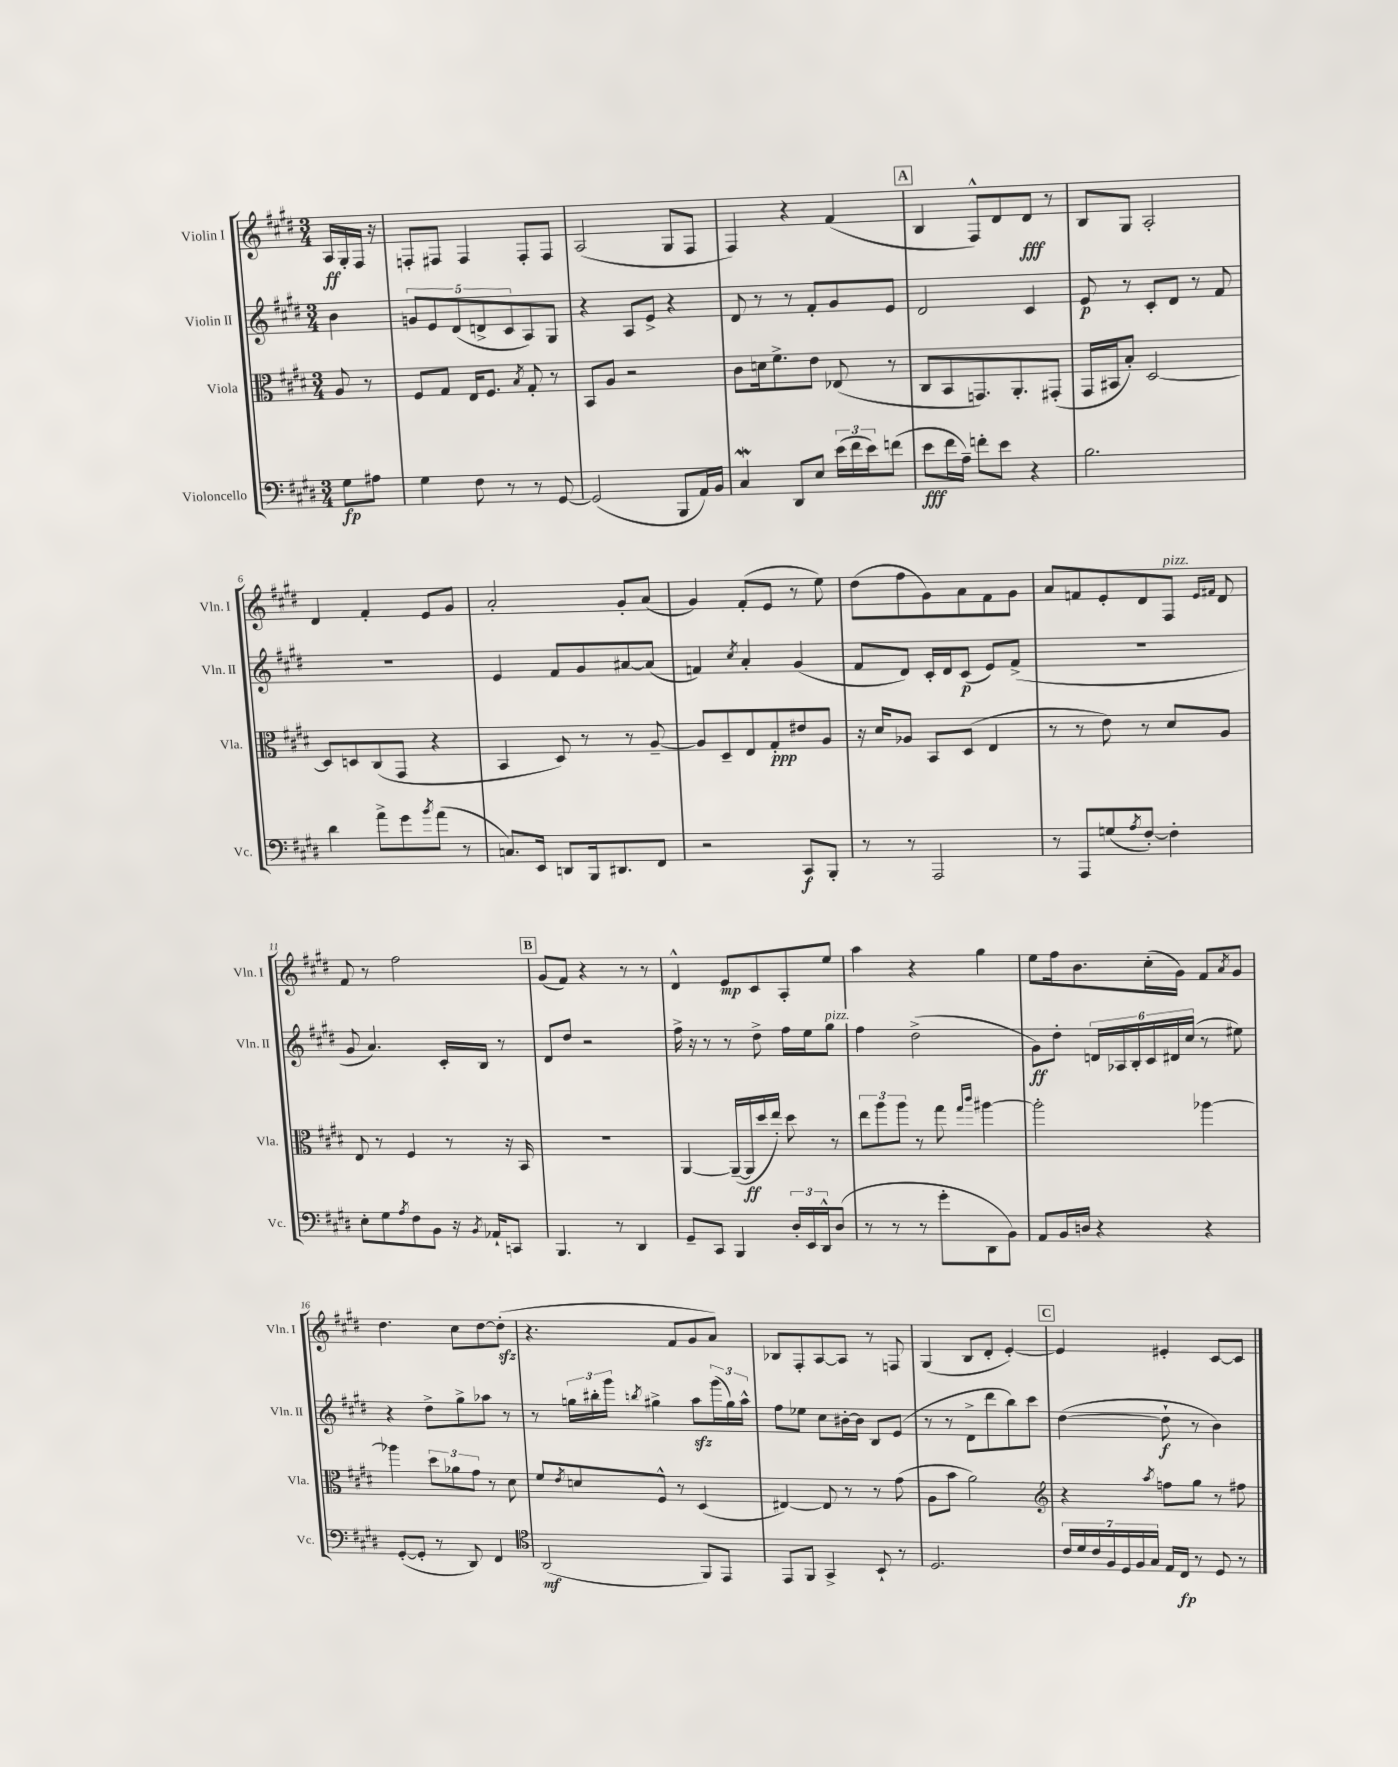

**kern	**dynam	**kern	**dynam	**kern	**dynam	**kern	**dynam
*part4	*part4	*part3	*part3	*part2	*part2	*part1	*part1
*staff4	*staff4	*staff3	*staff3	*staff2	*staff2	*staff1	*staff1
*I"Violoncello	*	*I"Viola	*	*I"Violin II	*	*I"Violin I	*
*I'Vc.	*	*I'Vla.	*	*I'Vln. II	*	*I'Vln. I	*
*clefF4	*	*clefC3	*	*clefG2	*	*clefG2	*
*k[f#c#g#d#]	*	*k[f#c#g#d#]	*	*k[f#c#g#d#]	*	*k[f#c#g#d#]	*
*M3/4	*	*M3/4	*	*M3/4	*	*M3/4	*
=	=	=	=	=	=	=	=
8G#\L	fp	8A/	.	4b\	.	16A/LL	ff
.	.	.	.	.	.	16G#'/	.
8A#X\J	.	8r	.	.	.	16F#/JJ	.
.	.	.	.	.	.	16r	.
=1	=1	=1	=1	=1	=1	=1	=1
4G#\	.	8F#/L	.	10gn/L	.	8Fn'/L	.
.	.	.	.	10e/	.	.	.
.	.	8G#/J	.	.	.	8F#X/J	.
.	.	.	.	(10d#/	.	.	.
8F#\	.	16E/KL	.	.	.	4F#/	.
.	.	.	.	10dn^/	.	.	.
.	.	8.F#/J	.	.	.	.	.
8r	.	.	.	.	.	.	.
.	.	.	.	10c#/	.	.	.
.	.	8qB/	.	.	.	.	.
8r	.	8G#'/	.	8A/)	.	8F#'/L	.
[8GG#/	.	8r	.	8G#/J	.	8F#/J	.
=2	=2	=2	=2	=2	=2	=2	=2
(2GG#/]	.	8BB/L	.	4r	.	(2A/	.
.	.	8A/J	.	.	.	.	.
.	.	2r	.	8A/L	.	.	.
.	.	.	.	8e^/J	.	.	.
8BBB/L	.	.	.	4r	.	8G#/L	.
16AA/L)	.	.	.	.	.	8F#/J	.
16BB/JJ	.	.	.	.	.	.	.
=3	=3	=3	=3	=3	=3	=3	=3
4C#W/	.	8c#\L	.	8d#/	.	4F#/)	.
.	.	16dn\k	.	8r	.	.	.
.	.	8.f#^\	.	.	.	.	.
8DD#/L	.	.	.	8r	.	4r	.
8E/J	.	8e\J	.	8f#'/L	.	.	.
(24e\LL	.	(8E-X/	.	8g#/	.	(4f#/	.
24f#\	.	.	.	.	.	.	.
24e\J)	.	.	.	.	.	.	.
(8fn\J	.	8r	.	8e/J	.	.	.
!!LO:REH:place=s1:t=A
=4	=4	=4	=4	=4	=4	=4	=4
8e\L	fff	8C#/L	.	2d#/	.	4B/	.
16f#\L	.	8BB/	.	.	.	.	.
16A~\JJ)	.	.	.	.	.	.	.
8fn'\L	.	8.GGn/)	.	.	.	8F#^^/L)	.
8e\J	.	.	.	.	.	8d#/	.
.	.	8.AA'/	.	.	.	.	.
4r	.	.	.	4c#/	.	8d#/J	fff
.	.	(8GG#X'/J	.	.	.	8r	.
=5	=5	=5	=5	=5	=5	=5	=5
2.B\	.	16GG#/LL	.	8e/	p	8B/L	.
.	.	16BB#X/J	.	.	.	.	.
.	.	8B'/J)	.	8r	.	8G#/J	.
.	.	[2D#/	.	8c#'/L	.	2A'/	.
.	.	.	.	8d#/J	.	.	.
.	.	.	.	8r	.	.	.
.	.	.	.	8f#/	.	.	.
!!LO:LB:g=z
=6	=6	=6	=6	=6	=6	=6	=6
4d#\	.	8D#/L]	.	2.r	.	4d#/	.
.	.	8Dn/	.	.	.	.	.
8a^\L	.	(8C#/	.	.	.	4f#'/	.
8g#\	.	8GG#/J	.	.	.	.	.
8qb/	.	.	.	.	.	.	.
(8a\J	.	4r	.	.	.	8e/L	.
8r	.	.	.	.	.	8g#/J	.
=7	=7	=7	=7	=7	=7	=7	=7
8.Cn/L)	.	4BB/	.	4e/	.	2a'/	.
16EE/Jk	.	.	.	.	.	.	.
8DDn/L	.	8D#/)	.	8f#/L	.	.	.
16BBB/k	.	8r	.	8g#/	.	.	.
8.DD#X/	.	.	.	.	.	.	.
.	.	8r	.	[8a#X/	.	8g#'/L	.
8FF#/J	.	[8A~/	.	(8a#/J]	.	(8a/J	.
=8	=8	=8	=8	=8	=8	=8	=8
2r	.	8A/L]	.	4fn/)	.	4g#/)	.
.	.	8D#~/	.	.	.	.	.
.	.	.	.	8qcc#/	.	.	.
.	.	8E/	.	4a'/	.	(8f#'/L	.
.	.	8G#'/	ppp	.	.	8e/J	.
8CC#/L	f	8e#X/	.	(4g#/	.	8r	.
8BBB'/J	.	8A/J	.	.	.	8ee\)	.
=9	=9	=9	=9	=9	=9	=9	=9
8r	.	16r	.	8f#/L	.	(8dd#\L	.
.	.	16d#/KL	.	.	.	.	.
8r	.	8A-X/J	.	8d#/J)	.	8ff#\	.
2AAA/	.	8BB/L	.	16c#'/LL	.	8g#\)	.
.	.	.	.	16d#/J	.	.	.
.	.	(8D#/J	.	(8c#/J	p	8a\	.
.	.	4E/	.	8e/L)	.	8f#\	.
.	.	.	.	(8f#^/J	.	8g#\J	.
=10	=10	=10	=10	=10	=10	=10	=10
8r	.	8r	.	2.r	.	8a/L	.
8AAA/L	.	8r	.	.	.	8fn/	.
(8Gn/	.	8e\)	.	.	.	8e'/	.
8qA/	.	.	.	.	.	.	.
[8F#'/J)	.	8r	.	.	.	8d#/	.
!	!	!	!	!	!	!LO:TX:a:i:t=pizz.	!
4F#'\]	.	8d#/L	.	.	.	8F#/J	.
.	.	.	.	.	.	16qqe/LL	.
.	.	.	.	.	.	16qqf#X/JJ	.
.	.	8A/J	.	.	.	8d#/	.
!!LO:LB:g=z
=11	=11	=11	=11	=11	=11	=11	=11
8E'\L	.	8E/	.	8g#/	.	8f#/	.
8G#\	.	8r	.	4.a/)	.	8r	.
8qA/	.	.	.	.	.	.	.
8F#\	.	4F#/	.	.	.	2ff#\	.
8BB\J	.	.	.	.	.	.	.
16r	.	8r	.	16c#'/LL	.	.	.
8qBB/	.	.	.	.	.	.	.
16AA-X`/KL	.	.	.	16B/JJ	.	.	.
8CCn/J	.	16r	.	8r	.	.	.
.	.	16BB/	.	.	.	.	.
!!LO:REH:place=s1:t=B
=12	=12	=12	=12	=12	=12	=12	=12
4.BBB/	.	2.r	.	8d#/L	.	(8g#/L	.
.	.	.	.	8dd#/J	.	8f#/J)	.
.	.	.	.	2r	.	4r	.
8r	.	.	.	.	.	.	.
4DD#/	.	.	.	.	.	8r	.
.	.	.	.	.	.	8r	.
=13	=13	=13	=13	=13	=13	=13	=13
8GG#~/L	.	[4AA/	.	16ff#^\	.	4d#^^/	.
.	.	.	.	16r	.	.	.
8CC#/J	.	.	.	8r	.	.	.
4BBB/	.	(16AA~/LL_	.	8r	.	8e/L	mp
.	.	16AA/]	ff	.	.	.	.
.	.	16dd#/	.	8dd#^\	.	8c#/	.
.	.	16ee'/JJ)	.	.	.	.	.
24D#'/LL	.	8dd#\	.	16ff#\LL	.	8A'/	.
24EE/	.	.	.	.	.	.	.
.	.	.	.	16ee\J	.	.	.
24DD#^^/J	.	.	.	.	.	.	.
!	!	!	!	!LO:TX:a:i:t=pizz.	!	!	!
(8D#/J	.	8r	.	8gg#\J	.	8ee/J	.
=14	=14	=14	=14	=14	=14	=14	=14
8r	.	12ee\L	.	4ff#\	.	4aa\	.
.	.	12aa\	.	.	.	.	.
8r	.	.	.	.	.	.	.
.	.	12aa\J	.	.	.	.	.
8r	.	8r	.	(2dd#^\	.	4r	.
8g#'\L	.	8gg#\	.	.	.	.	.
.	.	16qqgg#/LL	.	.	.	.	.
.	.	16qqccc#/JJ	.	.	.	.	.
8DD#\	.	[4aa#X\	.	.	.	4gg#\	.
8BB\J)	.	.	.	.	.	.	.
=15	=15	=15	=15	=15	=15	=15	=15
8AA/L	.	2aa#'\]	.	8g#\L)	ff	8ee\L	.
16BB/L	.	.	.	8dd#'\J	.	16ff#\k	.
16Dn/JJ	.	.	.	.	.	8.b\	.
4r	.	.	.	24dn/LL	.	.	.
.	.	.	.	24A-X/	.	.	.
.	.	.	.	24B'/	.	.	.
.	.	.	.	24c#/	.	(16cc#'\L	.
.	.	.	.	24d#X/	.	.	.
.	.	.	.	.	.	16g#\JJ)	.
.	.	.	.	(24cc#/JJ	.	.	.
4r	.	[4aa-X\	.	8r	.	8f#/L	.
.	.	.	.	.	.	8qa/	.
.	.	.	.	8ee#X\)	.	8g#/J	.
!!LO:LB:g=z
=16	=16	=16	=16	=16	=16	=16	=16
([8GG#'/L	.	4aa-X\]	.	4r	.	4.dd#\	.
8GG#'/J]	.	.	.	.	.	.	.
8r	.	12dd#\L	.	8dd#^\L	.	.	.
.	.	12a-X\	.	.	.	.	.
8DD#/)	.	.	.	8gg#^\	.	8cc#\L	.
.	.	12g#\J	.	.	.	.	.
4FF#/	.	8r	.	8aa-X\J	.	[8dd#\	.
.	.	8d#\	.	8r	.	(8dd#zz'\J]	.
=17	=17	=17	=17	=17	=17	=17	=17
*clefC4	*	*	*	*	*	*	*
(2AA/	mf	8f#/L	.	8r	.	4.r	.
.	.	8qe/	.	.	.	.	.
.	.	8dn/	.	24ggn\LL	.	.	.
.	.	.	.	24bb#X'\	.	.	.
.	.	.	.	24ggg#\JJ	.	.	.
.	.	.	.	8qbbn/	.	.	.
.	.	8F#^^/J	.	4gg#X^\	.	.	.
.	.	8r	.	.	.	8f#/L	.
8FF#/L)	.	(4D#/	.	8aazz\L	.	8g#/	.
8EE/J	.	.	.	(24ggg#\L	.	8a/J)	.
.	.	.	.	24gg#\)	.	.	.
.	.	.	.	24aa^^\JJ	.	.	.
=18	=18	=18	=18	=18	=18	=18	=18
8EE/L	.	[4E#X/)	.	8ff#\L	.	8B-X/L	.
8FF#/J	.	.	.	8ee-X\J	.	8F#'/	.
4GG#^/	.	8E#/]	.	8cc#\L	.	[8A/	.
.	.	8r	.	[16b#X'\L	.	8A/J]	.
.	.	.	.	16b#\JJ]	.	.	.
8BB`/	.	8r	.	8B/L	.	8r	.
8r	.	(8g#\	.	(8e/J	.	8Fn/	.
=19	=19	=19	=19	=19	=19	=19	=19
2.D#/	.	8A\L	.	8r	.	(4G#/	.
.	.	8b\J	.	8r	.	.	.
.	.	2a\)	.	8d#^\L	.	8B/L	.
.	.	.	.	8ddd#\	.	8d#'/J	.
.	.	.	.	8bb\)	.	[4e'/)	.
.	.	.	.	8ccc#\J	.	.	.
!!LO:REH:place=s1:t=C
=20	=20	=20	=20	=20	=20	=20	=20
*	*	*clefG2	*	*	*	*	*
28c#/LL	.	4r	.	([4dd#\	.	4e/]	.
28d#/	.	.	.	.	.	.	.
28c#/	.	.	.	.	.	.	.
28F#/	.	.	.	.	.	.	.
28D#/	.	.	.	.	.	.	.
28F#/	.	.	.	.	.	.	.
28G#/JJ	.	.	.	.	.	.	.
.	.	8qaa/	.	.	.	.	.
16E/LL	.	8ffn\L	.	8dd#`\]	f	4e#X'/	.
16C#/JJ	fp	.	.	.	.	.	.
8r	.	8gg#\J	.	8r	.	.	.
8D#/	.	8r	.	4b\)	.	[8c#/L	.
8r	.	8ff#X\	.	.	.	8c#/J]	.
==	==	==	==	==	==	==	==
*-	*-	*-	*-	*-	*-	*-	*-
